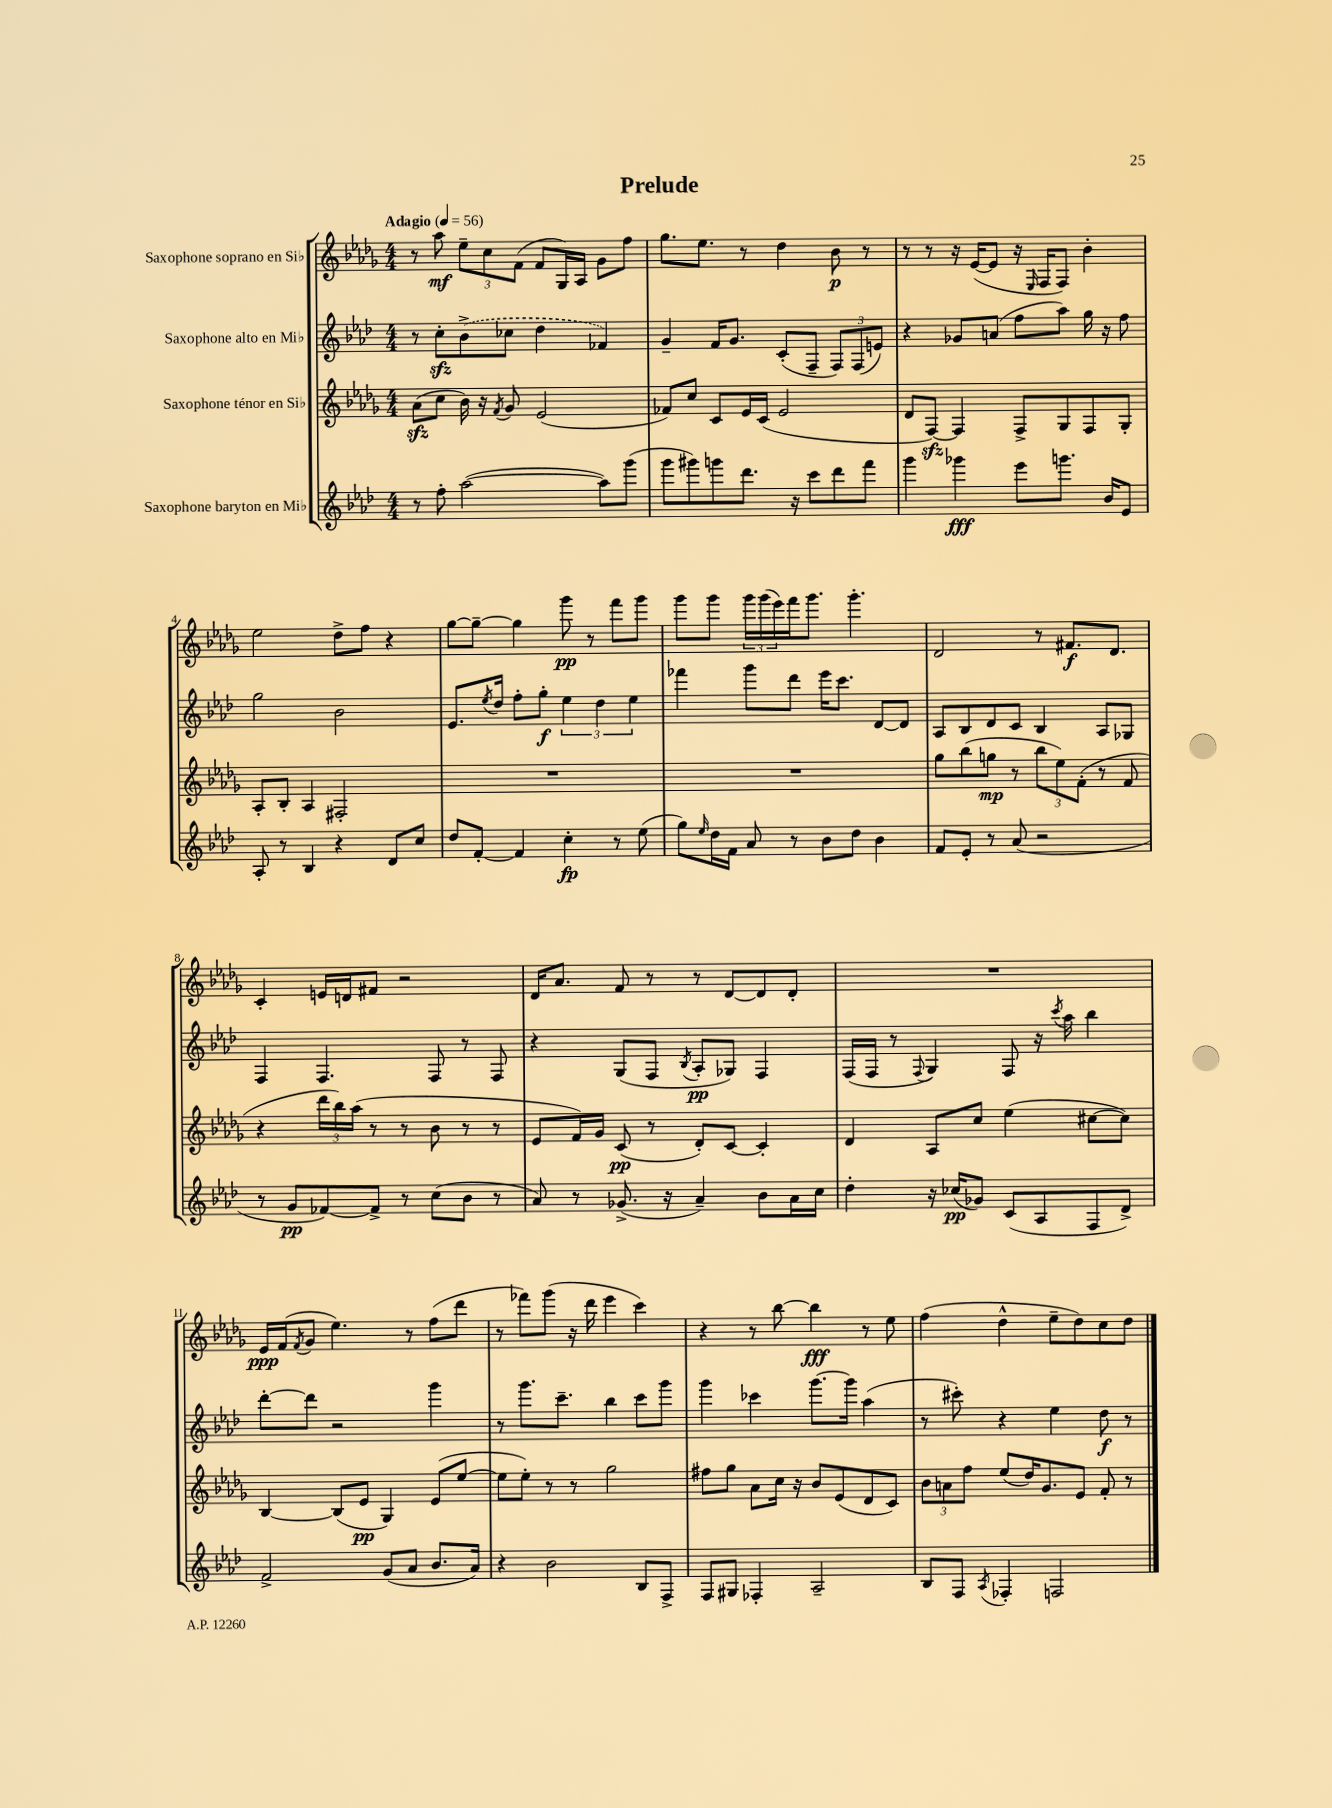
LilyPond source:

\header { title = "Prelude" }
<<
\new StaffGroup <<
\new Staff = "s0" \with { instrumentName = "Saxophone soprano en Sib" } {
    \clef treble \key des \major \numericTimeSignature \time 4/4 \tempo "Adagio" 4 = 56
    r8 aes''8\mf \tuplet 3/2 { ees''8-- c''8 f'8( } f'8 ges16) aes16 ges'8 f''8 |
    ges''8. ees''8. r8 des''4 bes'8\p r8 |
    r8 r8 r16 ees'16~( ees'8 r16 \grace { ees16 } f16 f8) bes'4-. |
    ees''2 des''8-> f''8 r4 |
    ges''8~ ges''8~-- ges''4 ges'''8\pp r8 f'''8 ges'''8 |
    ges'''8 ges'''8 \tuplet 3/2 { ges'''16 ges'''16( ees'''16) } f'''16 ges'''8. ges'''4.-. |
    des'2 r8 fis'8.\f des'8. |
    c'4-. e'16 d'16 fis'8 r2 |
    des'16 aes'8. f'8 r8 r8 des'8~ des'8 des'8-. |
    R1 |
    ees'16\ppp f'16( \acciaccatura { f'8 } ges'8 ees''4.) r8 f''8( des'''8 |
    r8 fes'''8) ges'''8( r16 des'''16 ees'''4 c'''4) |
    r4 r8 bes''8~ bes''4\fff r8 ees''8 |
    f''4( des''4-^ ees''8-- des''8) c''8 des''8 \bar "|." |
}
\new Staff = "s1" \with { instrumentName = "Saxophone alto en Mib" } {
    \clef treble \key aes \major \numericTimeSignature \time 4/4
    r8 c''8-.\sfz \once \slurDashed bes'8->( ces''8 des''4 fes'4) |
    g'4-- f'16 g'8. c'8-.( f8-- \tuplet 3/2 { f8) f8( e'8) } |
    r4 ges'8 a'8( f''8 aes''8) g''16 r16 f''8 |
    g''2 bes'2 |
    ees'8. \acciaccatura { ees''8 } des''16 f''8-. g''8-.\f \tuplet 3/2 { ees''4 des''4 ees''4 } |
    fes'''4 g'''8 des'''8 ees'''16 c'''8. des'8~ des'8 |
    aes8 bes8 des'8 c'8 bes4 aes8 ges8 |
    f4 f4. f8 r8 f8 |
    r4 g8( f8 \acciaccatura { bes8 } aes8-.\pp ges8) f4 |
    f16( f16 r8 \appoggiatura { f8 } g4) f8 r16 \acciaccatura { c'''8 } aes''16 bes''4 |
    des'''8~-. des'''8 r2 g'''4 |
    r8 g'''8. c'''8.-- bes''4 c'''8 g'''8 |
    g'''4 ces'''4 g'''8.~ g'''16 aes''4( |
    r8 cis'''8-.) r4 ees''4 des''8\f r8 \bar "|." |
}
\new Staff = "s2" \with { instrumentName = "Saxophone ténor en Sib" } {
    \clef treble \key des \major \numericTimeSignature \time 4/4
    aes'8\sfz( c''8 bes'16) r16 \acciaccatura { f'8 } ges'8 ees'2( |
    fes'8) c''8 c'8 ees'16 c'16( ees'2 |
    des'8 f8~\sfz) f4 f8-> ges8 f8 ges8-. |
    aes8-. bes8-. aes4 fis2-. |
    R1 |
    R1 |
    ges''8 bes''8( g''8\mp r8 \tuplet 3/2 { bes''8 ees''8) f'8-.( } r8 f'8 |
    r4 \tuplet 3/2 { des'''16 bes''16) aes''16( } r8 r8 bes'8 r8 r8 |
    ees'8 f'16) ges'16 c'8\pp( r8 des'8-.) c'8~ c'4-. |
    des'4 aes8 c''8 ees''4( cis''8~ cis''8) |
    bes4~ bes8( ees'8\pp ges4) ees'8( ees''8~ |
    ees''8 ees''8-.) r8 r8 ges''2 |
    fis''8 ges''8 aes'8 c''16 r16 bes'8 ees'8( des'8 c'8) |
    \tuplet 3/2 { bes'8 a'8 f''8 } ees''8( des''16) ges'8. ees'8 f'8-. r8 \bar "|." |
}
\new Staff = "s3" \with { instrumentName = "Saxophone baryton en Mib" } {
    \clef treble \key aes \major \numericTimeSignature \time 4/4
    r8 f''8-. aes''2~( aes''8) g'''8( |
    g'''8 gis'''8) g'''8 des'''8. r16 c'''8 des'''8 f'''8 |
    g'''4 ges'''4\fff ees'''8 g'''8. bes'16 ees'8 |
    aes8-. r8 bes4 r4 des'8 c''8 |
    des''8 f'8~-. f'4 c''4-.\fp r8 ees''8( |
    g''8) \grace { ees''16 } des''16 f'16 aes'8 r8 bes'8 des''8 bes'4 |
    f'8 ees'8-. r8 aes'8( r2 |
    r8 g'8\pp fes'8~) fes'8-> r8 c''8( bes'8 r8 |
    aes'8) r8 ges'8.->( r16 aes'4--) bes'8 aes'16 c''16 |
    des''4-. r16 ces''16\pp( ges'8) c'8( aes8 f8 des'8->) |
    f'2-> g'8( aes'8 bes'8. aes'16) |
    r4 bes'2 bes8 f8-> |
    f8 gis8 fes4-. aes2-- |
    bes8 f8 \acciaccatura { aes8 } fes4-. f2 \bar "|." |
}
>>
>>
